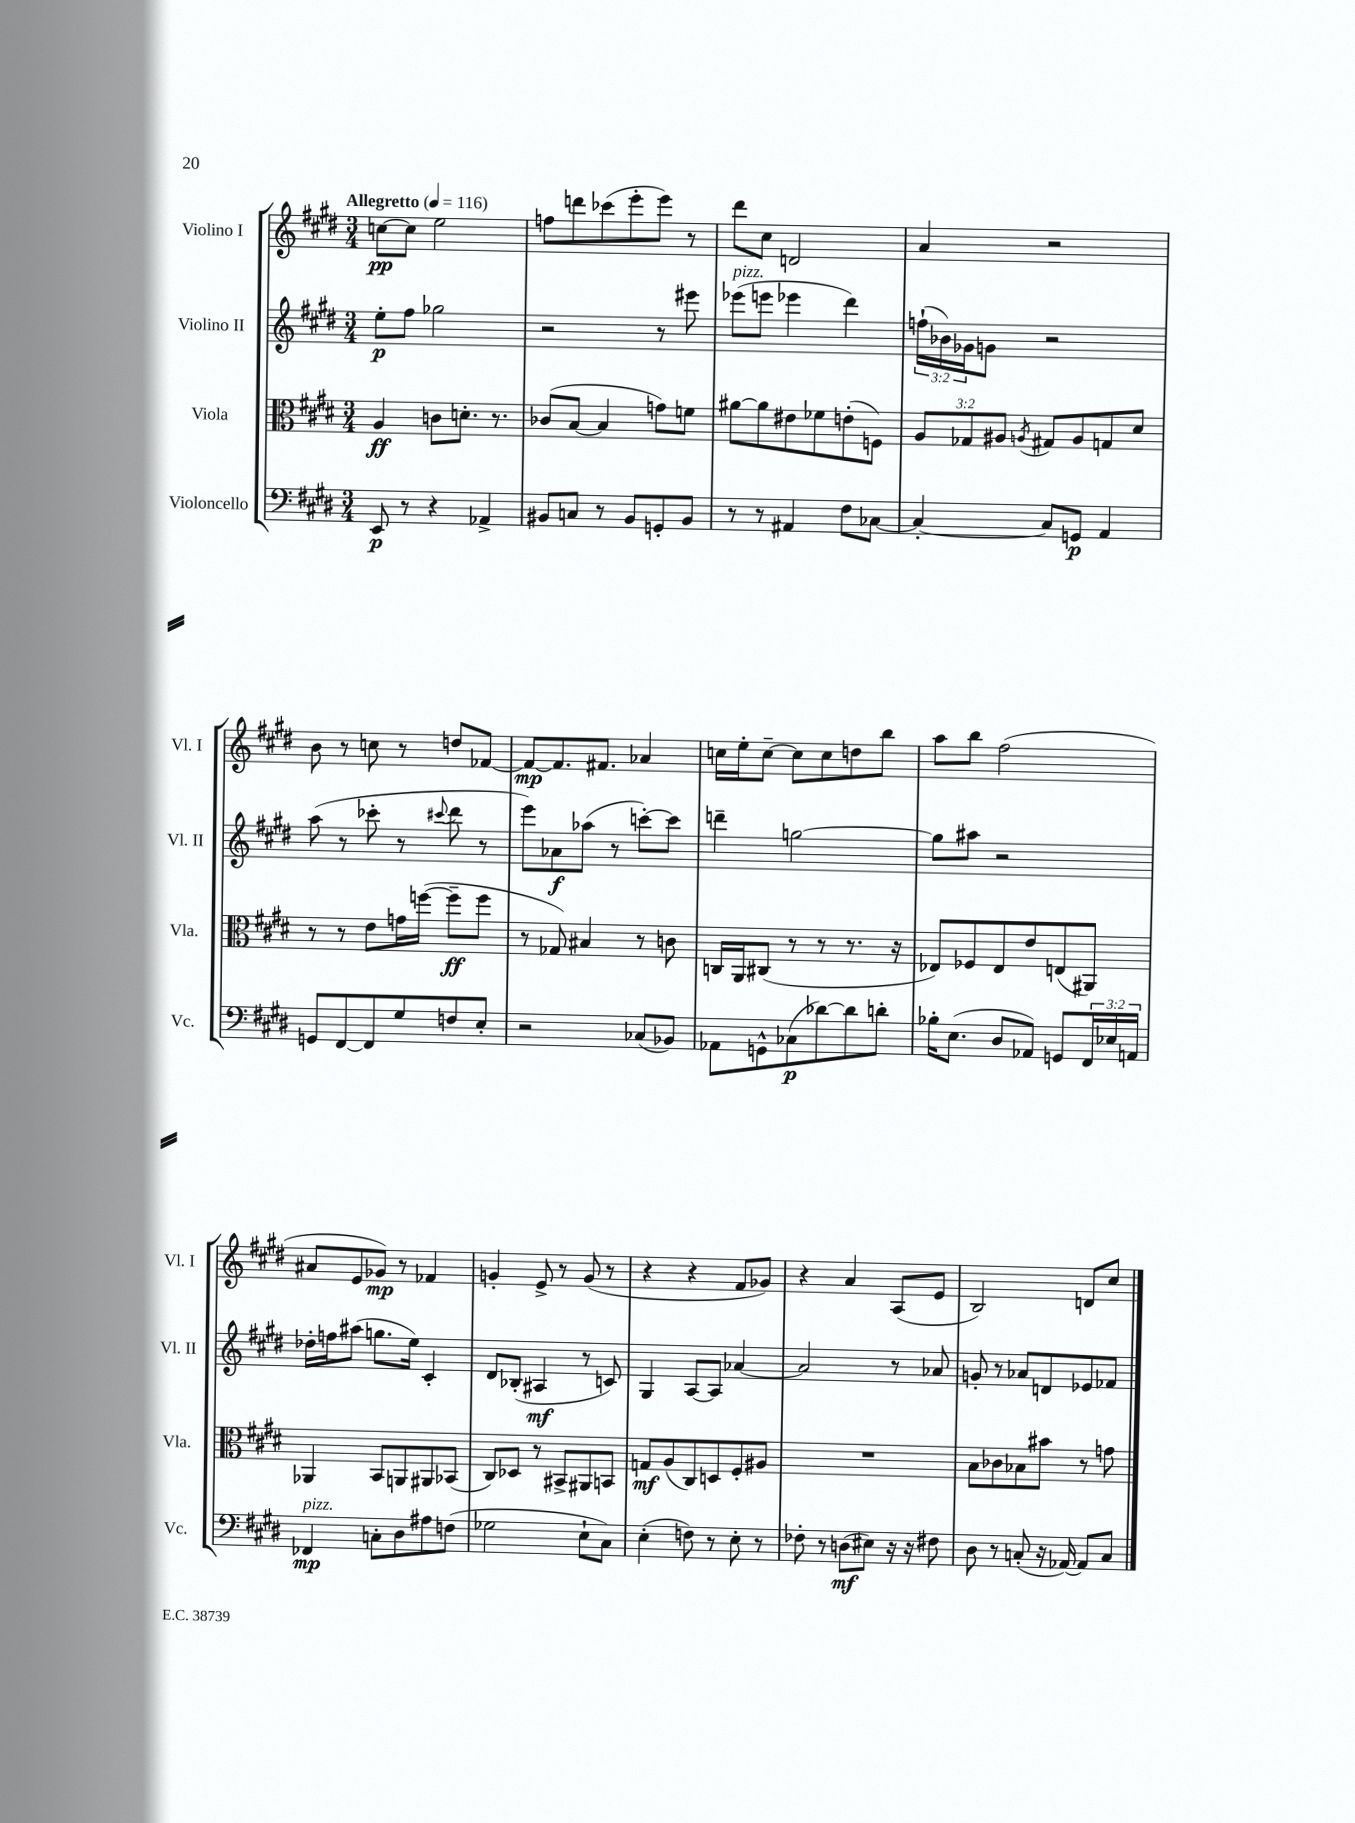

**kern	**kern	**kern	**kern
*staff4	*staff3	*staff2	*staff1
*clefF4	*clefC3	*clefG2	*clefG2
*k[f#c#g#d#]	*k[f#c#g#d#]	*k[f#c#g#d#]	*k[f#c#g#d#]
*M3/4	*M3/4	*M3/4	*M3/4
*MM116	*MM116	*MM116	*MM116
8EE/	4A/	8ee'\L	[8cc\L
8r	.	8ff#\J	8cc\]J
4r	8c\L	2gg-\	2ee\
.	8.d'\J	.	.
4AA-^/	.	.	.
.	8.r	.	.
=	=	=	=
8BB#/L	(8c-/L	2r	8ff\L
8C/J	[8B/J	.	8ddd\
8r	4B/]	.	(8ccc-\
8BB#/L	.	.	8eee'\
8GG'/	8g\L)	8r	8eee\J)
8BB#/J	8f\J	8eee#\	8r
=	=	=	=
8r	[8a#\L	(8eee-\L	8ddd#\L
8r	8a#\]	8eee\J	8cc#\J
4AA#/	8e#\	4eee-\	2d/
.	8f-\	.	.
8F#\L	(8e'\	4ddd#\)	.
[8C-\J	8F\J)	.	.
=	=	=	=
4C-'/_	12A/L	(24ff`\LL	4a/
.	.	24b-\)	.
.	12G-/	24g-\J	.
.	.	8g\J	.
.	12A#/J	.	.
.	8qA/	.	.
8C-/]L	8G#/L	2r	2r
8GG/J	8A/	.	.
4AA/	8G/	.	.
.	8d#/J	.	.
=	=	=	=
8GG/L	8r	(8aa\	8b\
[8FF#/	8r	8r	8r
8FF#/]	8e\L	8ccc-'\	8cc\
8G#/	16g\L	8r	8r
.	([16ff\JJ	.	.
.	.	8qqccc#/	.
8F/	8ff~\]L	8ddd#\	8dd/L
8E'/J	8ff\J	8r	[8f-/J
=	=	=	=
2r	8r	8eee\L)	8f-/_L
.	8G-/)	8a-\	8.f-/]
.	4B#/	(8aa-\J	.
.	.	.	8.f#/J
.	.	8r	.
(8C-/L	8r	[8ccc'\L)	4a-/
8BB-/J)	8c\	8ccc\]J	.
=	=	=	=
8AA-\L	16C/LL	4ddd~\	16cc\LL
.	16AA/J	.	16ee'\J
8GG^^\	(8C#/J	.	[8cc~\J
(8C-\	8r	[2gg\	8cc\]L
[8d-\)	8r	.	8cc\
8d-\]	8.r	.	8dd\
8d'\J	.	.	8bb\J
.	16r	.	.
=	=	=	=
16B-'\LK	8E-/L)	8gg\]L	8aa\L
(8.E\J	.	.	.
.	8F-/	8aa#\J	8bb\J
8D#/L	8E-/	2r	(2ff#\
8AA-/J)	8e/	.	.
8GG/L	(8E/	.	.
24FF#/L	8AA#/J)	.	.
24E-/	.	.	.
24AA/JJ	.	.	.
=	=	=	=
4FF-/	4AA-/	16dd-'\LL	8a#/L
.	.	16ff\J	.
.	.	(8aa#\J	8e/
8C'\L	8BB/L	8.gg\L	8g-/J)
8D#\	8AA/	.	8r
.	.	16ee\Jk)	.
8A#\	8AA#/	4c#'/	4f-/
(8F\J	(8BB-/J	.	.
=	=	=	=
2G-\	8C#/L)	8d#/L	4g'/
.	8D-/J	(8B-'/J	.
.	8r	4A#/	8e^/
.	8BB#^/L	.	8r
8E`\L	8AA#/	8r	(8g/
8C#\J)	8BB/J	8c/)	8r
=	=	=	=
(4E'\	8G/L	4G#/	4r
.	(8A/	.	.
8F\)	8C#/)	[8A/L	4r
8r	8D/	8A/]J	.
8E'\	8F#'/	[4a-/	8f#/L
8r	8A#/J	.	8g-/J)
=	=	=	=
8F-'\	2.r	2a-/]	4r
8r	.	.	.
(8D\L	.	.	4a/
8E#\J)	.	.	.
16r	.	8r	(8A/L
16r	.	.	.
8F#\	.	8a-/	8e/J
=	=	=	=
8D#\	8B\L	8g'/	2B/)
8r	8c-\	8r	.
(8C'/	8B-\	8a-/L	.
16r	8b#\J	8d/	.
[16AA-/)	.	.	.
8AA-/]L	8r	8e-/	8d/L
8C/J	8g\	8f-/J	8cc#/J
==	==	==	==
*-	*-	*-	*-
